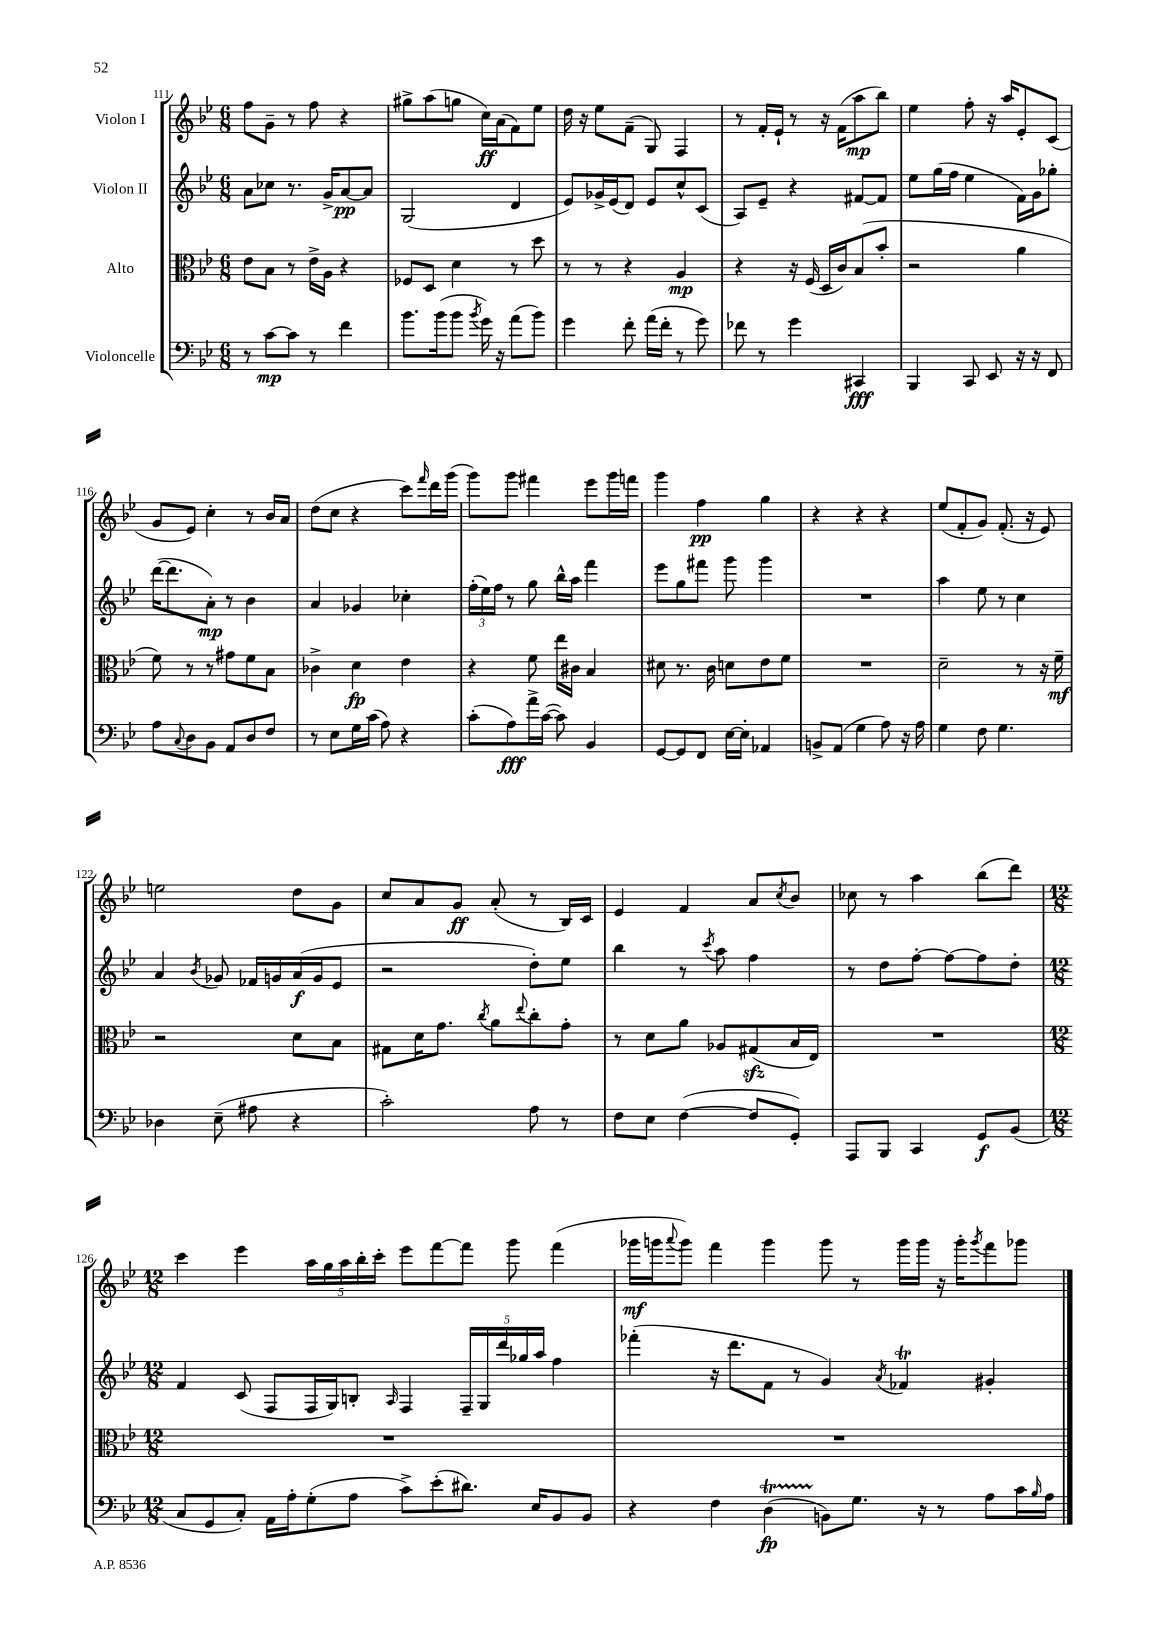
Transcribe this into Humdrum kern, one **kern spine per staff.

**kern	**kern	**kern	**kern
*staff4	*staff3	*staff2	*staff1
*clefF4	*clefC3	*clefG2	*clefG2
*k[b-e-]	*k[b-e-]	*k[b-e-]	*k[b-e-]
*M6/8	*M6/8	*M6/8	*M6/8
8r	8e-	8a	8ff
[8c	8B-	8cc-	8g~
8c]	8r	8.r	8r
8r	16e-^	.	8ff
.	16A	16g^	.
4f	4r	[8a	4r
.	.	8a]	.
=	=	=	=
8.b-	8F-	(2G	8gg#^
.	8D	.	(8aa
(16b-	.	.	.
8b-	4d	.	8gg
8qb-	.	.	.
16g)	.	.	16cc)
16r	.	.	(16a
(8a	8r	4d	8f)
8b-)	8dd	.	8ee-
=	=	=	=
4g	8r	8e-)	16dd
.	.	.	16r
.	8r	16g-^	8ee-
.	.	(16e-	.
8f'	4r	8d)	(8f~
(16a	.	8e-	8G)
16f'	.	.	.
8r	4A	8cc^^	4F
8g)	.	(8c	.
=	=	=	=
8f-	4r	8A)	8r
8r	.	8e-~	16f'
.	.	.	16e-`
4g	16r	4r	8r
.	(16F	.	.
.	16D	.	16r
.	16c)	.	(16f
4CC#	(8B-	[8f#	8aa
.	8b-'	8f#]	8bb-)
=	=	=	=
4BBB-	2r	8ee-	4ee-
.	.	(16gg	.
.	.	16ff	.
8CC	.	4ee-	8ff'
8EE-	.	.	16r
.	.	.	16aa
16r	4a	16f)	8e-'
16r	.	16g	.
8FF	.	8gg-'	(8c
=	=	=	=
8A	8f)	([16ddd	8g
.	.	8.ddd]	.
8qqC	.	.	.
8D	8r	.	8e-)
8BB-	8r	8a')	4cc'
8AA	8g#	8r	.
8D	8f	4b-	8r
8F	8B-	.	16b-
.	.	.	16a
=	=	=	=
8r	4c-^	4a	(8dd
8E-	.	.	8cc
16G	4d	4g-	4r
(16c	.	.	.
8A)	.	.	.
4r	4e-	4cc-'	8ccc)
.	.	.	16qqfff
.	.	.	16ddd
.	.	.	(16ggg
=	=	=	=
(8c'	4r	(24ff'	8ggg)
.	.	24ee-)	.
.	.	24ff	.
8A)	.	8r	8ggg
16a^	8f	8gg	4fff#
([16c	.	.	.
8c])	16ee-	16bb-^^	.
.	16c#	16aa	.
4BB-	4B-	4fff	8eee-
.	.	.	16ggg
.	.	.	16fff
=	=	=	=
[8GG	8d#	8eee-	4ggg
8GG]	8.r	8gg	.
8FF	.	8fff#	4ff
.	16c	.	.
[16E-	8d	8ggg	.
16E-']	.	.	.
4AA-	8e-	4ggg	4gg
.	8f	.	.
=	=	=	=
8BB^	2.r	2.r	4r
(8AA	.	.	.
4G	.	.	4r
8A)	.	.	4r
16r	.	.	.
16A	.	.	.
=	=	=	=
4G	2d~	4aa	(8ee-
.	.	.	8f'
8F	.	8ee-	8g)
4.G	.	8r	(8.f'
.	8r	4cc	.
.	.	.	16r
.	16r	.	8e-)
.	16f~	.	.
=	=	=	=
4D-	2r	4a	2ee
.	.	8qb-	.
(8E-~	.	8g-	.
8A#	.	16f-	.
.	.	16g	.
4r	8d	(16a	8dd
.	.	16g	.
.	8B-	8e-	8g
=	=	=	=
2c')	8G#	2r	8cc
.	16d	.	8a
.	8.g	.	.
.	.	.	8g
.	8qcc	.	.
.	8a	.	(8a'
.	8qqee-	.	.
8A	8cc'	8dd')	8r
8r	8g'	8ee-	16B-)
.	.	.	16c
=	=	=	=
8F	8r	4bb-	4e-
8E-	8d	.	.
([4F	8a	8r	4f
.	.	8qccc	.
.	8A-	8aa	.
8F]	(8G#	4ff	8a
.	.	.	8qcc
8GG')	16B-	.	8b-
.	16E-)	.	.
=	=	=	=
8AAA	2.r	8r	8cc-
8BBB-	.	8dd	8r
4CC	.	[8ff'	4aa
.	.	8ff_	.
8GG	.	8ff]	(8bb-
(8BB-	.	8dd'	8ddd)
=	=	=	=
*M12/8	*M12/8	*M12/8	*M12/8
8C	1.r	4f	4ccc
8GG	.	.	.
8C')	.	(8c	4eee-
16AA	.	8F	.
16A'	.	.	.
(8G'	.	16F	20aa
.	.	.	20gg
.	.	16G)	.
.	.	.	20aa
8A	.	8B'	.
.	.	.	20bb-'
.	.	.	20ccc'
.	.	16qqA	.
8c^)	.	4F	8eee-
(8e-'	.	.	[8fff
8.d#)	.	20F~	8fff]
.	.	20G	.
.	.	20ddd	.
.	.	.	8ggg
.	.	20gg-	.
16E-	.	.	.
.	.	20aa	.
8BB-	.	4ff	(4fff
8BB-	.	.	.
=	=	=	=
4r	1.r	(4fff-'	16ggg-
.	.	.	16ggg
.	.	.	8qqaaa
.	.	.	8ggg)
4F	.	16r	4fff
.	.	8.ddd	.
(4D	.	8f	4ggg
.	.	8r	.
8BB)	.	4g)	8ggg
8.G	.	.	8r
.	.	8qa	.
.	.	4f-	16ggg
16r	.	.	16ggg
8r	.	.	16r
.	.	.	16ggg'
.	.	.	8qggg
8A	.	4g#'	8fff
16c	.	.	8ggg-
16qqB-	.	.	.
16A	.	.	.
==	==	==	==
*-	*-	*-	*-
